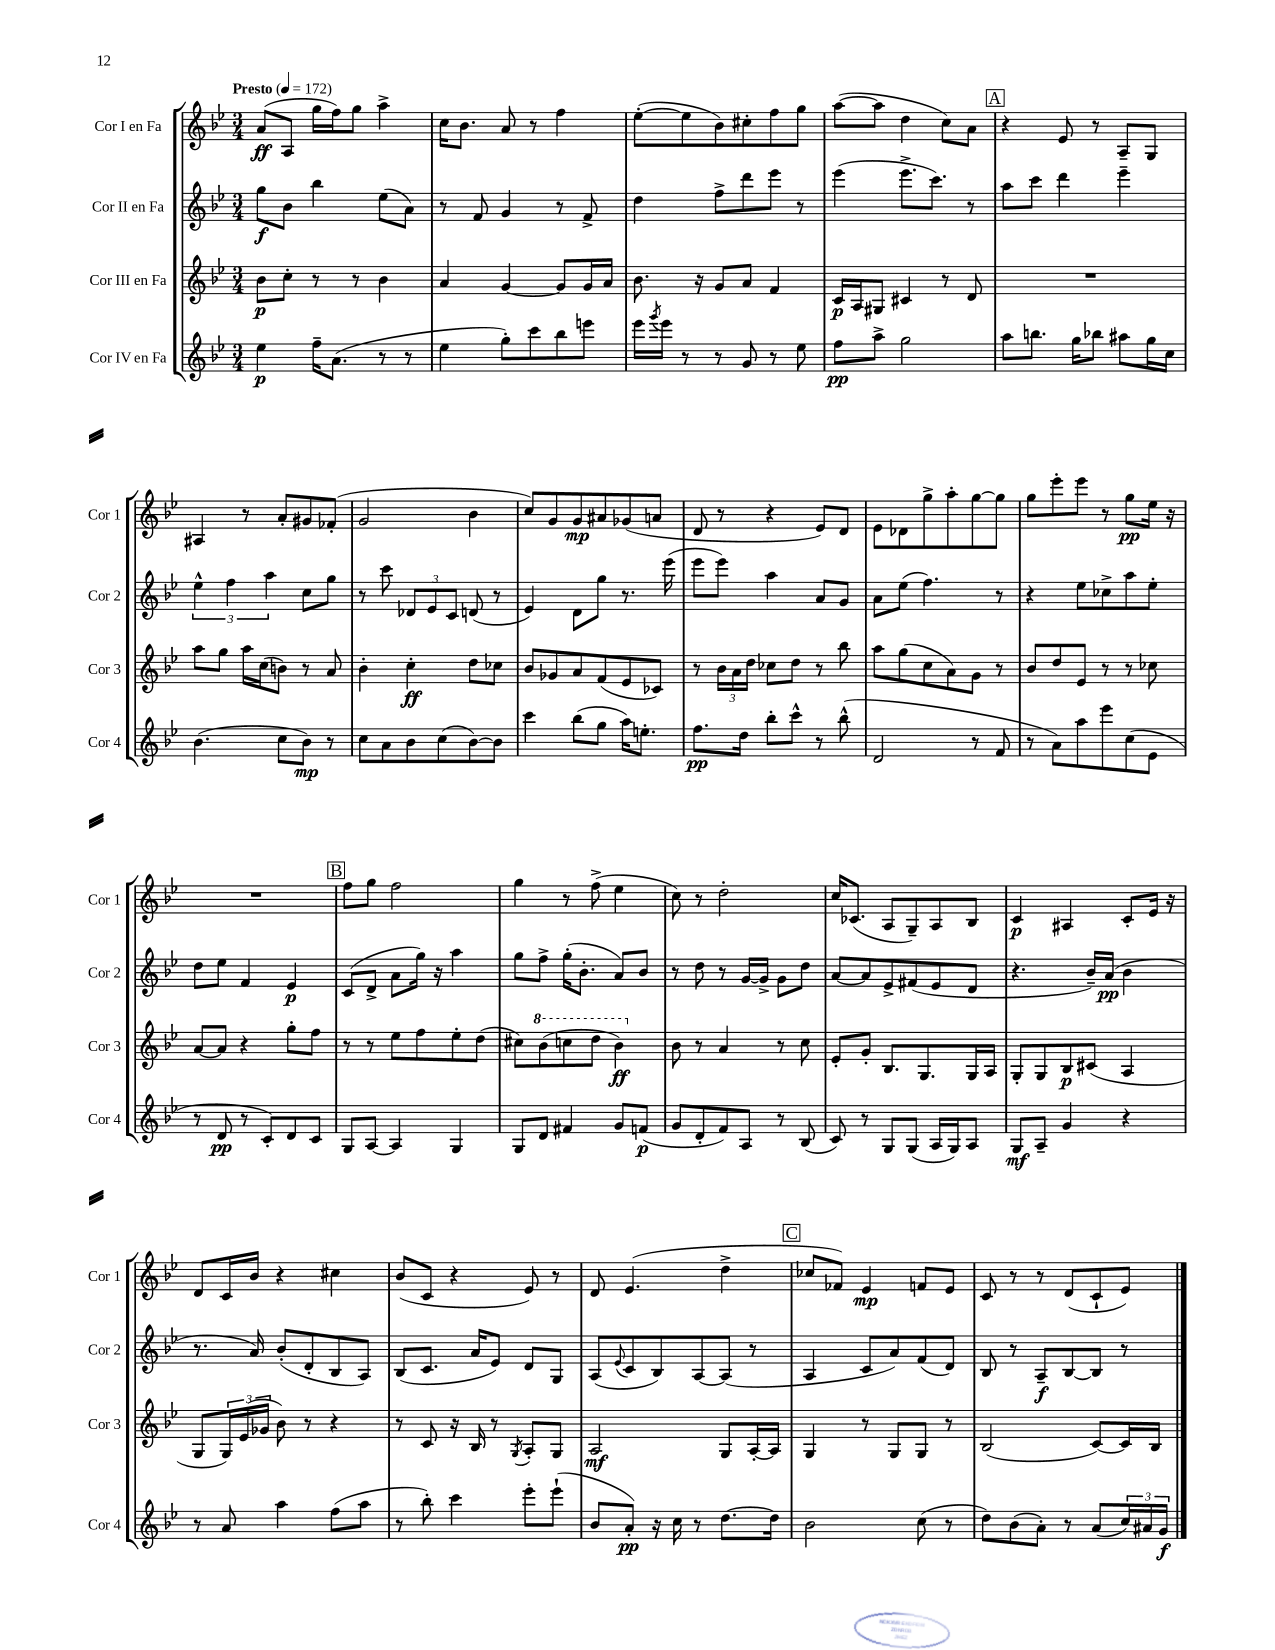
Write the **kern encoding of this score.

**kern	**dynam	**kern	**dynam	**kern	**dynam	**kern	**dynam
*part4	*part4	*part3	*part3	*part2	*part2	*part1	*part1
*staff4	*staff4	*staff3	*staff3	*staff2	*staff2	*staff1	*staff1
*I"Cor IV en Fa	*	*I"Cor III en Fa	*	*I"Cor II en Fa	*	*I"Cor I en Fa	*
*I'Cor 4	*	*I'Cor 3	*	*I'Cor 2	*	*I'Cor 1	*
*clefG2	*	*clefG2	*	*clefG2	*	*clefG2	*
*k[b-e-]	*	*k[b-e-]	*	*k[b-e-]	*	*k[b-e-]	*
*M3/4	*	*M3/4	*	*M3/4	*	*M3/4	*
*MM172	*	*MM172	*	*MM172	*	*MM172	*
=1	=1	=1	=1	=1	=1	=1	=1
!	!	!	!	!	!	!LO:TX:a:B:t=Presto	!
4ee-\	p	8b-\L	p	8gg\L	f	(8a/L	ff
.	.	8cc'\J	.	8b-\J	.	8A/J	.
16ff~\KL	.	8r	.	4bb-\	.	16gg\LL	.
(8.a\J	.	.	.	.	.	16ff\J)	.
.	.	8r	.	.	.	8gg\J	.
8r	.	4b-\	.	(8ee-\L	.	4aa^\	.
8r	.	.	.	8a\J)	.	.	.
=2	=2	=2	=2	=2	=2	=2	=2
4ee-\	.	4a/	.	8r	.	16cc\KL	.
.	.	.	.	.	.	8.b-\J	.
.	.	.	.	8f/	.	.	.
8gg'\L)	.	[4g/	.	4g/	.	8a/	.
8ccc\	.	.	.	.	.	8r	.
8bb-\	.	8g/L]	.	8r	.	4ff\	.
8eeen\J	.	16g/L	.	8f^/	.	.	.
.	.	16a/JJ	.	.	.	.	.
=3	=3	=3	=3	=3	=3	=3	=3
16eee-\LL	.	8.b-\	.	4dd\	.	([8ee-'\L	.
8qggg/	.	.	.	.	.	.	.
16eee-\JJ	.	.	.	.	.	.	.
8r	.	.	.	.	.	8ee-\]	.
.	.	16r	.	.	.	.	.
8r	.	8g/L	.	8ff^\L	.	8b-\)	.
8g/	.	8a/J	.	8ddd\	.	8cc#X'\	.
8r	.	4f/	.	8eee-\J	.	8ff\	.
8ee-\	.	.	.	8r	.	8gg\J	.
=4	=4	=4	=4	=4	=4	=4	=4
8ff\L	pp	16c/LL	p	(4eee-\	.	([8aa\L	.
.	.	16A/J	.	.	.	.	.
8aa^\J	.	8G#X/J	.	.	.	8aa\J]	.
2gg\	.	4c#X/	.	8.eee-^\L	.	4dd\	.
.	.	.	.	8.ccc\J)	.	.	.
.	.	8r	.	.	.	8cc\L)	.
.	.	8d/	.	8r	.	8a\J	.
!!LO:REH:place=s1:t=A
=5	=5	=5	=5	=5	=5	=5	=5
8aa\L	.	2.r	.	8aa\L	.	4r	.
8.bbn\J	.	.	.	8ccc\J	.	.	.
.	.	.	.	4ddd\	.	8e-/	.
16gg\KL	.	.	.	.	.	.	.
8bb-X\J	.	.	.	.	.	8r	.
8aa#X\L	.	.	.	4eee-~\	.	8A~/L	.
16gg\L	.	.	.	.	.	8G/J	.
16cc\JJ	.	.	.	.	.	.	.
!!LO:LB:g=z
=6	=6	=6	=6	=6	=6	=6	=6
(4.b-\	.	8aa\L	.	6ee-^^\	.	4A#X/	.
.	.	8gg\J	.	.	.	.	.
.	.	.	.	6ff\	.	.	.
.	.	16aa\LL	.	.	.	8r	.
.	.	(16cc\J	.	.	.	.	.
.	.	.	.	6aa\	.	.	.
8cc\L	.	8bn\J)	.	.	.	8a'/L	.
8b-\J)	mp	8r	.	8cc\L	.	8g#X/	.
8r	.	8a/	.	8gg\J	.	(8f-X'/J	.
=7	=7	=7	=7	=7	=7	=7	=7
8cc\L	.	4b-'\	.	8r	.	2g/	.
8a\	.	.	.	8ccc\	.	.	.
8b-\	.	4cc'\	ff	12d-X/L	.	.	.
.	.	.	.	12e-/	.	.	.
(8cc\	.	.	.	.	.	.	.
.	.	.	.	12c/J	.	.	.
[8b-\)	.	8dd\L	.	(8dn/	.	4b-\	.
8b-\J]	.	8cc-X\J	.	8r	.	.	.
=8	=8	=8	=8	=8	=8	=8	=8
4ccc\	.	8b-/L	.	4e-/)	.	8cc/L)	.
.	.	8g-X/	.	.	.	8g/	.
(8bb-\L	.	8a/	.	8d\L	.	8g/	mp
8gg\J	.	(8f/	.	8gg\J	.	8a#X/	.
16aa\KL)	.	8e-/	.	8.r	.	(8g-X/	.
8.een'\J	.	.	.	.	.	.	.
.	.	8c-X/J)	.	.	.	8an/J	.
.	.	.	.	(16eee-\	.	.	.
=9	=9	=9	=9	=9	=9	=9	=9
8.ff\L	pp	8r	.	8eee-\L	.	8d/	.
.	.	24b-\LL	.	8eee-\J)	.	8r	.
.	.	24a\	.	.	.	.	.
16dd\Jk	.	.	.	.	.	.	.
.	.	24dd\JJ	.	.	.	.	.
8bb-'\L	.	8cc-X\L	.	4aa\	.	4r	.
8ccc^^\J	.	8dd\J	.	.	.	.	.
8r	.	8r	.	8a/L	.	8e-/L)	.
(8bb-^^\	.	8bb-\	.	8g/J	.	8d/J	.
=10	=10	=10	=10	=10	=10	=10	=10
2d/	.	8aa\L	.	8a\L	.	8e-\L	.
.	.	(8gg\	.	(8ee-\J	.	8d-X\	.
.	.	8cc\	.	4.ff\)	.	8gg^\	.
.	.	8a\)	.	.	.	8aa'\	.
8r	.	8g\J	.	.	.	[8gg\	.
8f/	.	8r	.	8r	.	8gg\J]	.
=11	=11	=11	=11	=11	=11	=11	=11
8r	.	8b-/L	.	4r	.	8gg\L	.
8a\L)	.	8dd/	.	.	.	8eee-'\	.
8aa\	.	8e-/J	.	8ee-\L	.	8eee-\J	.
8eee-\	.	8r	.	8cc-X^\	.	8r	.
(8cc\	.	8r	.	8aa\	.	8gg\L	pp
8e-\J	.	8cc-X\	.	8ee-'\J	.	16ee-\Jk	.
.	.	.	.	.	.	16r	.
!!LO:LB:g=z
=12	=12	=12	=12	=12	=12	=12	=12
8r	.	[8a/L	.	8dd\L	.	2.r	.
8d/	pp	8a/J]	.	8ee-\J	.	.	.
8r	.	4r	.	4f/	.	.	.
8c'/L)	.	.	.	.	.	.	.
8d/	.	8gg'\L	.	4e-/	p	.	.
8c/J	.	8ff\J	.	.	.	.	.
!!LO:REH:place=s1:t=B
=13	=13	=13	=13	=13	=13	=13	=13
8G/L	.	8r	.	(8c/L	.	8ff\L	.
[8A/J	.	8r	.	8d^/J	.	8gg\J	.
4A/]	.	8ee-\L	.	8a\L	.	2ff\	.
.	.	8ff\	.	16gg\Jk)	.	.	.
.	.	.	.	16r	.	.	.
4G/	.	8ee-'\	.	4aa\	.	.	.
.	.	(8dd\J	.	.	.	.	.
=14	=14	=14	=14	=14	=14	=14	=14
8G/L	.	8cc#X\L)	.	8gg\L	.	4gg\	.
*	*	*8va	*	*	*	*	*
8d/J	.	(8bb-\	.	8ff^\J	.	.	.
4f#X/	.	8cccn\	.	(16gg'\KL	.	8r	.
.	.	.	.	8.b-'\J	.	.	.
.	.	8ddd\J	.	.	.	(8ff^\	.
8g/L	.	4bb-\)	ff	8a/L)	.	4ee-\	.
(8fn/J	p	.	.	8b-/J	.	.	.
=15	=15	=15	=15	=15	=15	=15	=15
*	*	*X8va	*	*	*	*	*
8g/L	.	8b-\	.	8r	.	8cc\)	.
8d'/	.	8r	.	8dd\	.	8r	.
8f/)	.	4a/	.	8r	.	2dd'\	.
8A/J	.	.	.	[16g/LL	.	.	.
.	.	.	.	16g^/JJ]	.	.	.
8r	.	8r	.	8g\L	.	.	.
(8B-/	.	8cc\	.	8dd\J	.	.	.
=16	=16	=16	=16	=16	=16	=16	=16
8c/)	.	8e-'/L	.	[8a/L	.	16cc/KL	.
.	.	.	.	.	.	(8.c-X/J	.
8r	.	8g'/J	.	8a/]	.	.	.
8G/L	.	8.B-/L	.	8e-^/	.	8A/L	.
(8G/J	.	.	.	(8f#X/	.	8G~/)	.
.	.	8.G/	.	.	.	.	.
16A/LL	.	.	.	8e-/	.	8A/	.
16G/J)	.	.	.	.	.	.	.
8A/J	.	16G/L	.	8d/J	.	8B-/J	.
.	.	16A/JJ	.	.	.	.	.
=17	=17	=17	=17	=17	=17	=17	=17
8G/L	mf	8G'/L	.	4.r	.	4c/	p
8A~/J	.	8G/	.	.	.	.	.
4g/	.	8B-/	p	.	.	4A#X/	.
.	.	(8c#X/J	.	16b-~/LL)	.	.	.
.	.	.	.	(16a/JJ	pp	.	.
4r	.	4A/	.	4b-\	.	8c'/L	.
.	.	.	.	.	.	16e-/Jk	.
.	.	.	.	.	.	16r	.
!!LO:LB:g=z
=18	=18	=18	=18	=18	=18	=18	=18
8r	.	8G/L	.	8.r	.	8d/L	.
8a/	.	24G/L)	.	.	.	16c/L	.
.	.	(24e-/	.	.	.	.	.
.	.	.	.	16a/)	.	16b-/JJ	.
.	.	24g-X/JJ	.	.	.	.	.
4aa\	.	8b-\)	.	(8b-'/L	.	4r	.
.	.	8r	.	8d'/	.	.	.
(8ff\L	.	4r	.	8B-/	.	4cc#X\	.
8aa\J	.	.	.	8A/J)	.	.	.
=19	=19	=19	=19	=19	=19	=19	=19
8r	.	8r	.	(8B-/L	.	(8b-/L	.
8bb-'\)	.	8c/	.	8.c/J	.	8c/J	.
4ccc\	.	16r	.	.	.	4r	.
.	.	16B-/	.	16a/KL	.	.	.
.	.	8r	.	8e-/J)	.	.	.
.	.	8qG/	.	.	.	.	.
8eee-'\L	.	8A'/L	.	8d/L	.	8e-/)	.
(8eee-`\J	.	8G/J	.	8G/J	.	8r	.
=20	=20	=20	=20	=20	=20	=20	=20
8b-/L	.	2A/	mf	(8A/L	.	8d/	.
.	.	.	.	8qqe-/	.	.	.
8a'/J)	pp	.	.	8c/	.	(4.e-/	.
16r	.	.	.	8B-/)	.	.	.
16cc\	.	.	.	.	.	.	.
8r	.	.	.	[8A/	.	.	.
[8.dd\L	.	8G/L	.	(8A/J]	.	4dd^\	.
.	.	[16A'/L	.	8r	.	.	.
16dd\Jk]	.	16A/JJ]	.	.	.	.	.
!!LO:REH:place=s1:t=C
=21	=21	=21	=21	=21	=21	=21	=21
2b-\	.	4G/	.	4A/	.	8cc-X/L	.
.	.	.	.	.	.	8f-X/J)	.
.	.	8r	.	8c/L	.	4e-/	mp
.	.	8G/L	.	8a/)	.	.	.
(8cc\	.	8G/J	.	(8f/	.	8fn/L	.
8r	.	8r	.	8d/J)	.	8e-/J	.
=22	=22	=22	=22	=22	=22	=22	=22
8dd\L)	.	(2B-/	.	8B-/	.	8c/	.
(8b-\	.	.	.	8r	.	8r	.
8a'\J)	.	.	.	8A~/L	f	8r	.
8r	.	.	.	[8B-/	.	(8d/L	.
(8a/L	.	[8c/L)	.	8B-/J]	.	8c`/	.
24cc/L)	.	16c/L]	.	8r	.	8e-/J)	.
24a#X/	.	.	.	.	.	.	.
.	.	16B-/JJ	.	.	.	.	.
24g/JJ	f	.	.	.	.	.	.
==	==	==	==	==	==	==	==
*-	*-	*-	*-	*-	*-	*-	*-
